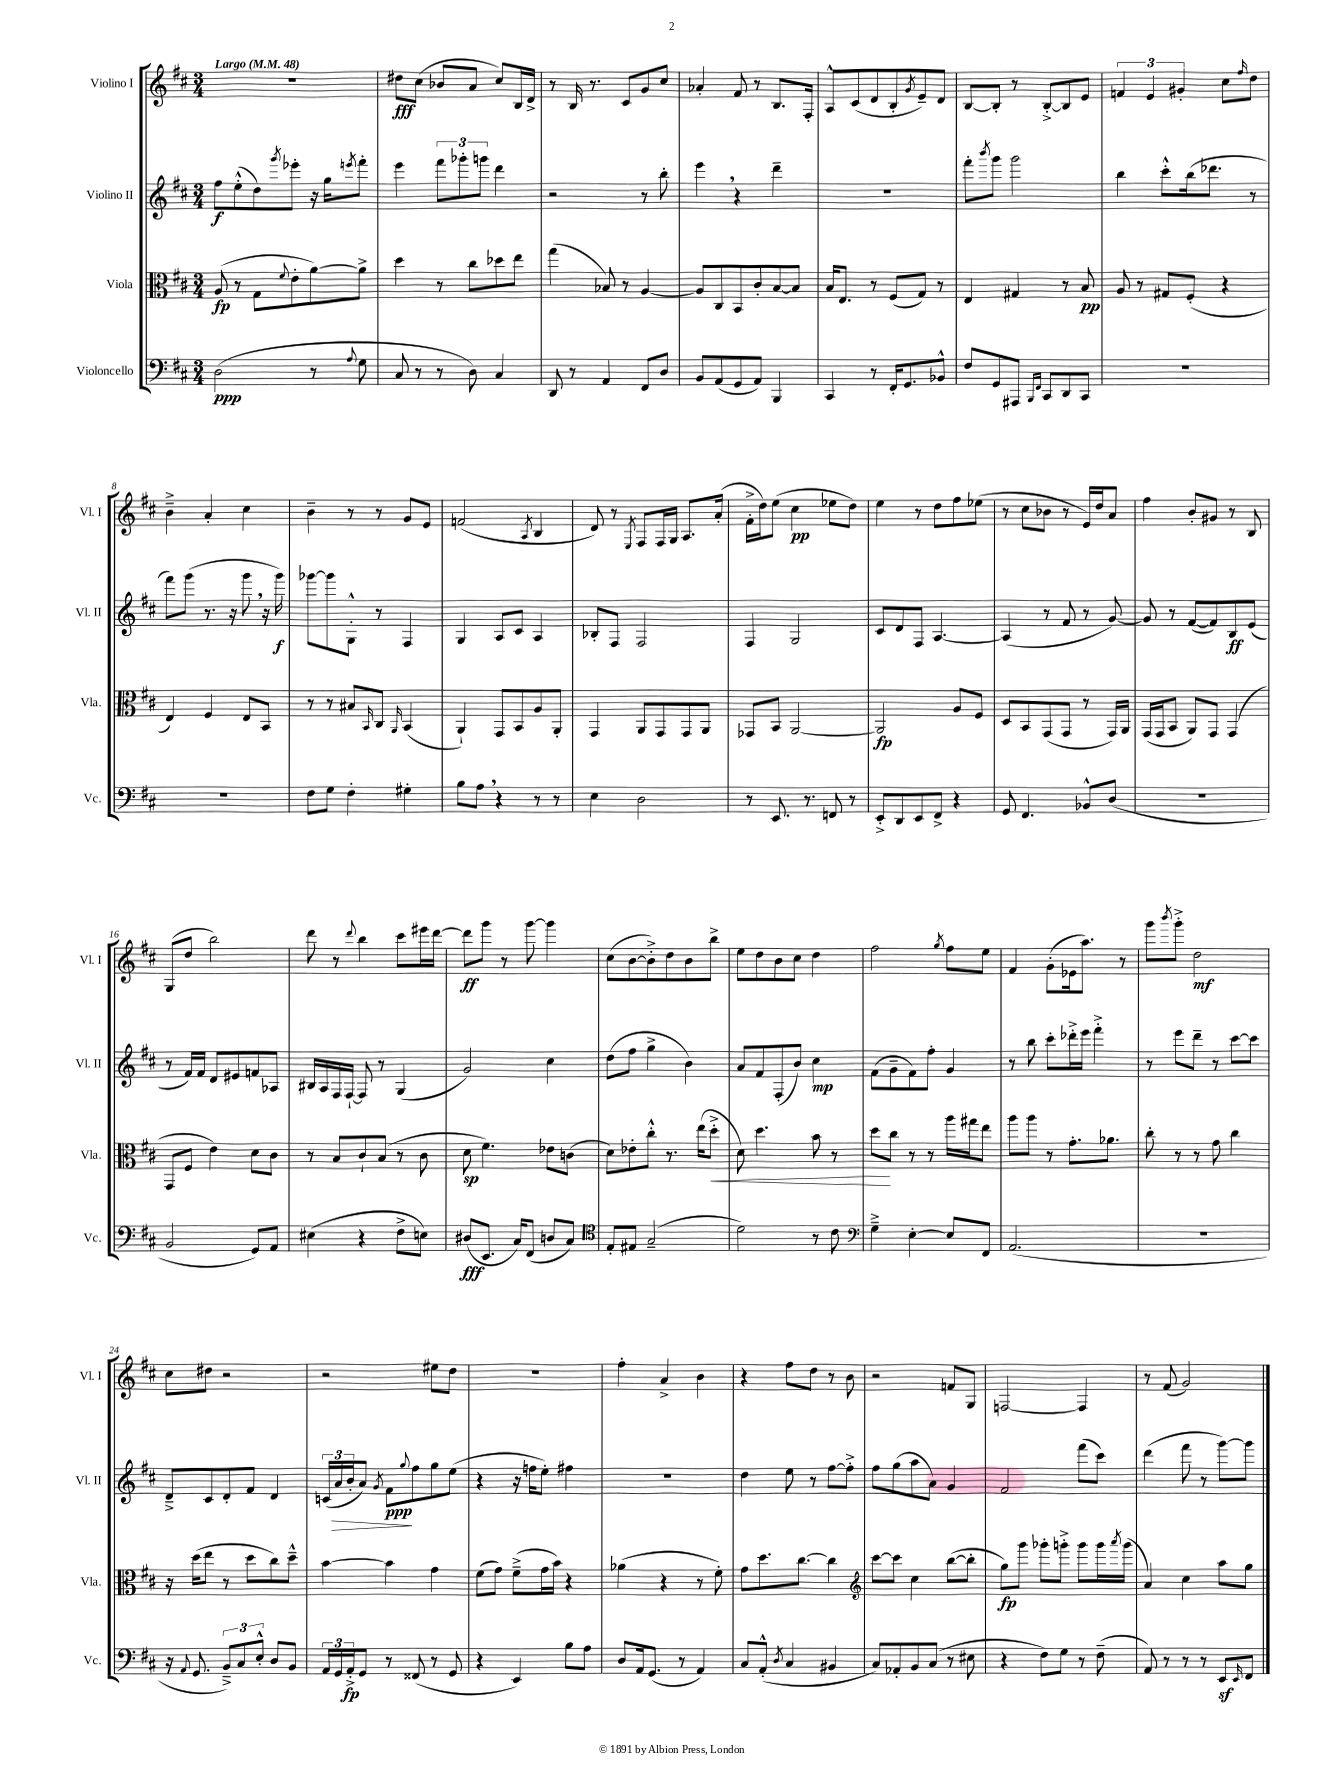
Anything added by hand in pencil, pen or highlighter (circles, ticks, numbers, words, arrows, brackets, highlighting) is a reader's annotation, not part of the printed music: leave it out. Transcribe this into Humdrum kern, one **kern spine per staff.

**kern	**kern	**kern	**kern
*staff4	*staff3	*staff2	*staff1
*clefF4	*clefC3	*clefG2	*clefG2
*k[f#c#]	*k[f#c#]	*k[f#c#]	*k[f#c#]
*M3/4	*M3/4	*M3/4	*M3/4
*MM48	*MM48	*MM48	*MM48
(2D	(8A	8ff#	2.r
.	8r	(8ee'^^	.
.	8G	8dd)	.
.	8qqf#	8qggg	.
.	8e'	8eee-'	.
8r	[8a)	16r	.
.	.	16gg	.
8qqA	.	8qeee	.
8G	8a^]	8fff#'	.
=	=	=	=
8C#	4dd	4eee	8dd#
8r	.	.	(8cc#
8r	8r	12fff#	8b-
.	.	12ggg-'	.
8D)	8cc#	.	8a
.	.	12ggg	.
4C#	8dd-	4ddd	8cc#)
.	8ee	.	16B
.	.	.	16d^
=	=	=	=
8DD	(4gg	2r	8r
8r	.	.	16B
.	.	.	8.r
4AA	8B-)	.	.
.	8r	.	8c#
8FF#	[4A	8r	8g
8D	.	8bb'	8cc#
=	=	=	=
8BB	8A]	4eee	4a-'
(8AA	8C#	.	.
8GG	8BB	4r	8f#
8AA)	8c#'	.	8r
4BBB	[8B	4ddd~	8.B
.	8B]	.	.
.	.	.	16F#'
=	=	=	=
4CC#	16B	2.r	8A^^
.	8.E	.	.
.	.	.	(8c#
8r	8r	.	8d
16FF#'	(8F#	.	8B'
8.GG	.	.	.
.	.	.	8qg
.	8G)	.	8e~)
8BB-^^	8r	.	8d
=	=	=	=
8F#	4E	8fff#'	[8B
.	.	8qbbb	.
8GG	.	8ggg	8B']
8AAA#	4G#	2ggg	8r
16qqBBB	.	.	.
16qqFF#	.	.	.
8CC#	.	.	[8B'^
8DD	8r	.	8B]
8CC#	8B	.	8e
=	=	=	=
2.r	8A	4bb	6f
.	8r	.	.
.	.	.	6e
.	8G#	8ccc#'^^	.
.	.	.	6g#'
.	(8F#'	(16bb	.
.	.	8.ddd-	.
.	4r	.	8cc#
.	.	.	16qqff#
.	.	8r	8dd
=	=	=	=
2.r	4E)	8fff#)	4b~^
.	.	(8ggg	.
.	4F#	8.r	4a'
.	.	16r	.
.	8E	8ggg	4cc#
.	8BB	16r	.
.	.	16ggg)	.
=	=	=	=
8F#	8r	[8ggg-	4b~
8G	8r	8ggg-]	.
4F#'	8B#	8G'^^	8r
.	16qqBB	.	.
.	8C#	8r	8r
.	16qqAA	.	.
4G#'	(4BB	4F#	8g
.	.	.	8e
=	=	=	=
8B	4AA`)	4G	(2f
8A	.	.	.
4r	8GG	8A	.
.	8BB	8c#	.
.	.	.	8qA
8r	8A	4A	4B
8r	8AA'	.	.
=	=	=	=
4E	4GG	8B-'	8d)
.	.	8F#	8r
.	.	.	8qE
2D	8AA	2F#	8F#
.	8GG	.	16F#
.	.	.	16G
.	8GG	.	8.A
.	8AA	.	.
.	.	.	(16a'
=	=	=	=
8r	8GG-	4F#	16f#'^
.	.	.	16dd)
8.EE	8BB	.	(8ee
.	[2AA	2G	4cc#
8.r	.	.	.
8FF	.	.	8ee-
8r	.	.	8dd)
=	=	=	=
8EE'^	2AA]	8c#	4ee
8DD	.	8d	.
8EE	.	8F#	8r
8FF#^	.	[4.A	8dd
4r	8A	.	8ff#
.	8F#	.	(8ee-
=	=	=	=
8GG	8D	(4A]	8r
4.FF#	8BB	.	8cc#
.	(8GG	8r	8b-
.	8GG	8f#	8r
8BB-^^	8r	8r	16e)
.	.	.	16dd
(8D	16GG)	[8g)	8a
.	16AA	.	.
=	=	=	=
2.r	(16GG	8g]	4ff#
.	16GG	.	.
.	8BB	8r	.
.	8AA)	([8f#	8b'
.	8GG	8f#])	8g#
.	(4GG	8B	8r
.	.	(8e	8B
=	=	=	=
2BB	8GG	8r	(8G
.	8F#	16f#)	8dd
.	.	16f#	.
.	4e)	8d	2bb)
.	.	8e#	.
8GG)	8d	8f	.
8AA	8c#	8A-	.
=	=	=	=
(4E#	8r	16B#	8ddd
.	.	16A	.
.	8B	16F#	8r
.	.	[16F#`	.
.	.	.	8qqddd
4r	8c#`	8F#]	4bb
.	(8B	8r	.
8F#^	8r	(4G	8ccc#
8E)	8c#	.	16eee#
.	.	.	[16ddd
=	=	=	=
(8D#	8d	2g)	8ddd]
8.EE	4.f#)	.	8ggg
.	.	.	8r
16C#)	.	.	.
(8FF#	.	.	[8ggg
8D	8e-	4cc#	4ggg]
8C#)	(8c	.	.
=	=	=	=
*clefC4	*	*	*
8E'	8d)	(8dd	(8cc#
8E#	8e-'	8ff#	[8b
(2G~	8cc#'^^	4gg^	8b'^])
.	8.r	.	8dd
.	.	4b)	8b
.	(16ee	.	.
.	8dd'^	.	8bb^
=	=	=	=
2d)	8d)	8a	8ee
.	4.dd	8f#	8dd
.	.	(8F#'	8b
.	.	8b)	8cc#
8r	8b	4cc#	4dd
8c#	8r	.	.
=	=	=	=
*clefF4	*	*	*
4G~^	8dd	(8f#	2ff#
.	8cc#	8g~	.
[4E'	8r	8f#)	.
.	8r	8ff#'	.
.	.	.	8qgg
8E]	16aa	4g	8ff#
.	16gg#	.	.
8FF#	8ee	.	8ee
=	=	=	=
(2.AA	8aa	8r	4f#
.	8aa	8bb	.
.	8r	8ccc#'	(8g'
.	8.g'	16ddd-'^	16e-
.	.	16eee	8.aa)
.	.	4fff#'^	.
.	8.a-	.	.
.	.	.	8r
=	=	=	=
2.r	8cc#'	8r	8ggg
.	.	.	8qbbb
.	8r	8eee	8ggg'^
.	8r	8ddd~	2dd
.	8g	8r	.
.	4cc#	[8ccc#	.
.	.	8ccc#]	.
=	=	=	=
16r	16r	8d~^	8cc#
8qqAA	.	.	.
8.GG	(16dd	.	.
.	8ee	8c#	8dd#
12BB~^)	8r	8d'	2r
12C#	.	.	.
.	8dd	8f#	.
12E'^^	.	.	.
8D	8cc#)	4d	.
8BB	8dd~^^	.	.
=	=	=	=
24AA	[4b	(24c	2r
24GG	.	24a	.
24AA'^	.	24b'	.
8GG	.	8a)	.
.	.	8qg	.
8r	4b]	8f#	.
.	.	8qqgg	.
(8FF##	.	8ff#	.
8r	4g	8gg	8ee#
8GG	.	(8ee	8dd
=	=	=	=
4r	(8f#	4r	2.r
.	8g)	.	.
4EE)	(8f#~^	16r	.
.	.	16ff	.
.	16g	8ee')	.
.	16b)	.	.
8B	4r	4ff#	.
8A	.	.	.
=	=	=	=
8D	(4a-	2.r	4ff#'
16AA	.	.	.
(8.GG	.	.	.
.	4r	.	4a^
8r	.	.	.
4AA)	8r	.	4b
.	8f#')	.	.
=	=	=	=
8C#	8g	4dd	4r
(8AA'^^	8.dd	.	.
8qD	.	.	.
4C#	.	8ee	8ff#
.	[8.cc#	.	.
.	.	8r	8dd
4BB#	4cc#]	[8ff#	8r
.	.	8ff#'^]	8b
=	=	=	=
*	*clefG2	*	*
8C#)	[8ccc#	8ff#	2r
8AA-'	8ccc#]	(8gg	.
8BB	4cc#	8aa	.
(8C#	.	8a)	.
8r	([8bb	4g	8f
8E#	8bb']	.	8G
=	=	=	=
4r	8gg)	2f#	[2F
.	8ggg	.	.
8F#)	8ggg-'	.	.
8G	8ggg'^	.	.
8r	8ggg	(8fff#	4F]
(8F#~	16ggg	8ccc#)	.
.	8qaaa	.	.
.	(16ggg	.	.
=	=	=	=
8AA)	4a)	(4ddd	8r
8r	.	.	(8f#
8r	4cc#	8fff#	2g)
8r	.	8r	.
8EE	8aa	[8ggg)	.
16qqEE	.	.	.
8FF#	8gg	8ggg]	.
==	==	==	==
*-	*-	*-	*-
